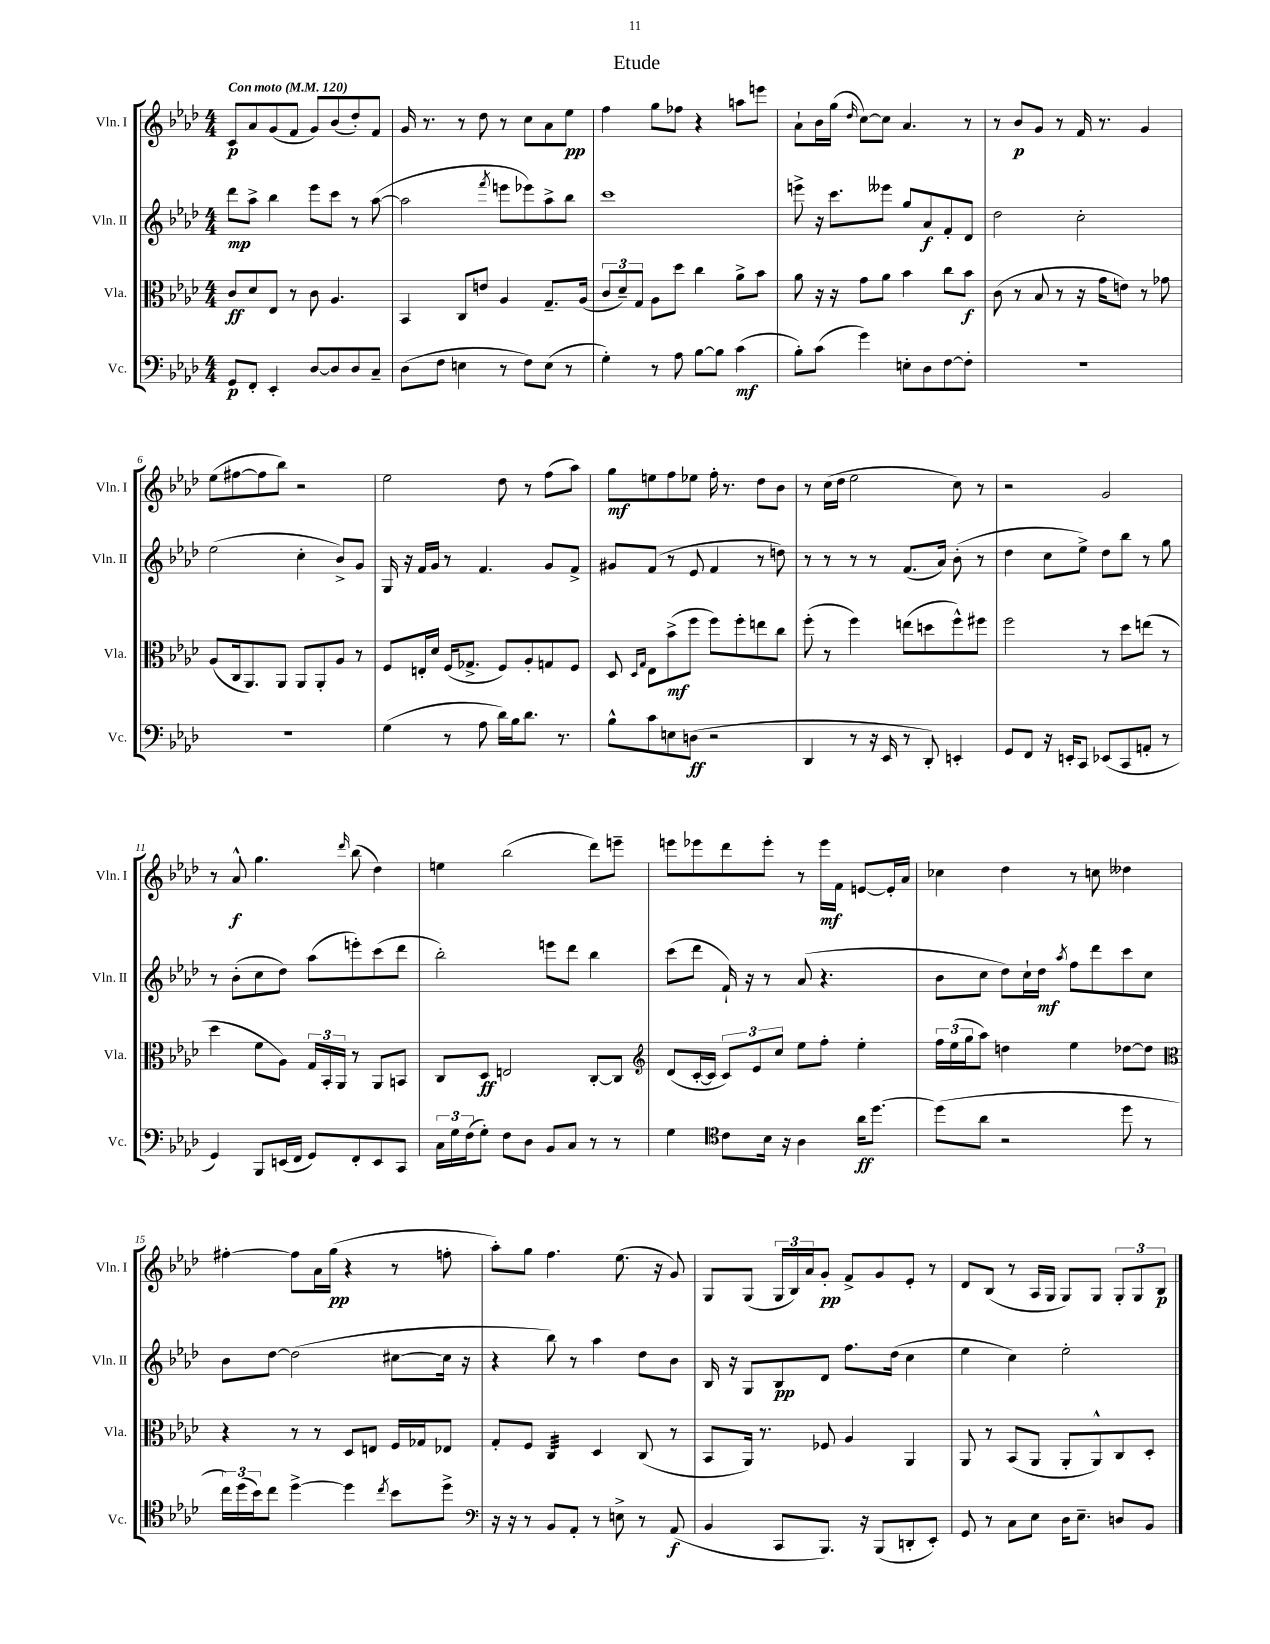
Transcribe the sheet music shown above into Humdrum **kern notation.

**kern	**kern	**kern	**kern
*staff4	*staff3	*staff2	*staff1
*clefF4	*clefC3	*clefG2	*clefG2
*k[b-e-a-d-]	*k[b-e-a-d-]	*k[b-e-a-d-]	*k[b-e-a-d-]
*M4/4	*M4/4	*M4/4	*M4/4
*MM120	*MM120	*MM120	*MM120
8GG/L	8c/L	8ddd-\L	8c/L
8FF'/J	8d-/	8aa-^\J	8a-/
4EE-'/	8E-/J	4bb-\	(8g/
.	8r	.	8f/J
[8D-/L	8c\	8eee-\L	8g/L)
8D-/]	4.A-/	8ccc\J	(8b-/
8D-/	.	8r	8dd-'/)
8C~/J	.	([8aa-\	8f/J
=	=	=	=
(8D-\L	4BB-/	2aa-\]	16g/
.	.	.	8.r
8F\J	.	.	.
4E\	8C/L	.	8r
.	8e/J	.	8dd-\
.	.	8qfff/	.
8r	4A-/	8eee\L	8r
8F\L)	.	8eee-\)	8cc\L
(8E\J	8.G~/L	8aa-^\	8a-\
8r	.	8bb-\J	8ee-\J
.	(16A-/Jk	.	.
=	=	=	=
4G'\)	12c/L	1ccc	4ff\
.	12d-~/)	.	.
.	12G/J	.	.
8r	8A-\L	.	8gg\L
8A-\	8dd-\J	.	8ff-\J
[8B-\L	4cc\	.	4r
8B-\]J	.	.	.
(4c\	8a-^\L	.	8aa\L
.	8b-\J	.	8eee\J
=	=	=	=
8B-'\L)	8a-\	8eee^\	8a-`\L
(8c\J	16r	16r	16b-\L
.	16r	8.ccc\L	(16gg\JJ
.	.	.	16qqdd-/
4g\)	8g\L	.	[8cc\L)
.	8a-\J	8eee--\J	8cc\]J
8E'\L	4b-\	8gg/L	4.a-/
8D-\	.	8a-/	.
[8F\	8cc\L	8f'/	.
8F'\]J	8b-\J	8d-/J	8r
=	=	=	=
1r	(8c\	2dd-\	8r
.	8r	.	8b-/L
.	8B-/	.	8g/J
.	8r	.	8r
.	16r	2cc'\	16f/
.	16g\LK	.	8.r
.	8e\J)	.	.
.	8r	.	4g/
.	8g-\	.	.
=	=	=	=
1r	(8A-/L	(2ee-\	(8ee-\L
.	16C/k	.	[8ff#\
.	8.AA-/)	.	.
.	.	.	8ff#\]
.	8AA-/J	.	8bb-\J)
.	8AA-/L	4cc'\	2r
.	8AA-'/	.	.
.	8A-/J	8b-^/L)	.
.	8r	8g/J	.
=	=	=	=
(4G\	8F/L	16G/	2ee-\
.	.	16r	.
.	16E'/L	16f/LL	.
.	16d-/JJ	16g/JJ	.
8r	(16F/LK	8r	.
.	8.G-^/J	.	.
8A-\	.	4.f/	.
16d-\LL)	8F/L)	.	8dd-\
16B-\J	.	.	.
8.d-\J	8A-'/	.	8r
.	8G/	8g/L	(8ff\L
8.r	.	.	.
.	8F/J	8f^/J	8aa-\J)
=	=	=	=
8B-^^\L	8D-/	8g#/L	8gg\L
.	16qqD-/LL	.	.
.	16qqG/JJ	.	.
8c\	8E-\L	(8f/J	8ee\
8E\	(8b-^\	8r	8ff\
(8D\J	8ff\J	8e-/	8ee-\J
2r	8ff\L)	4f/	16ff'\
.	.	.	8.r
.	8ff'\	.	.
.	8ee\	8r	8dd-\L
.	8cc\J	8dd\)	8b-\J
=	=	=	=
4DD-/	(8ff'\	8r	8r
.	8r	8r	(16cc\LL
.	.	.	16dd-\JJ
8r	4ff\)	8r	2ee-\
16r	.	8r	.
16EE-/	.	.	.
8r	(8ee\L	(8.f/L	.
8DD-'/)	8dd\	.	.
.	.	16a-/Jk)	.
4EE'/	8ff^^\)	(8b-'\	8cc\)
.	8ff#\J	8r	8r
=	=	=	=
8GG/L	2ff\	4dd-\	2r
8FF/J	.	.	.
16r	.	8cc\L	.
16EE'/LK	.	.	.
8CC/J	.	8ee-^\J)	.
(8EE-/L	8r	8dd-\L	2g/
8CC/	8dd-\L	8bb-\J	.
8AA'/J	(8ee\J	8r	.
8r	8r	8gg\	.
=	=	=	=
4GG/)	4dd-\	8r	8r
.	.	(8b-'\L	8a-^^/
8BBB-/L	8f\L	8cc\	4.gg\
(16EE/L	8A-\J)	8dd-\J)	.
16FF/JJ	.	.	.
8GG/L)	24G/LL	(8aa-\L	.
.	24BB-'/	.	.
.	24AA-/JJ	.	.
.	.	.	16qqddd-/
8FF'/	8r	8eee'\)	(8bb-\
8EE/	8AA-/L	(8ccc\	4dd-\)
8CC/J	8BB/J	8ddd-\J	.
=	=	=	=
24C\LL	8C/L	2bb-'\)	4ee\
24G\	.	.	.
(24F\J	.	.	.
8G'\J)	8D-/J	.	.
8F\L	2E/	.	(2bb-\
8D-\J	.	.	.
8BB-/L	.	8eee\L	.
8C/J	.	8ddd-\J	.
8r	[8C'/L	4bb-\	8ddd-\L)
8r	8C/]J	.	8eee~\J
=	=	=	=
*	*clefG2	*	*
4G\	(8d-/L	(8ccc\L	8eee\L
.	[16c'/L	8ddd-\J	8eee-\
.	16c/]JJ	.	.
*clefC4	*	*	*
8c\L	12c/L)	16f`/)	8ddd-\
.	.	16r	.
.	12e-/	.	.
16B-\Jk	.	8r	8eee-'\J
.	12cc/J	.	.
16r	.	.	.
4A-\	8ee-\L	(8a-/	8r
.	8ff'\J	4.r	16eee-\LL
.	.	.	16f\JJ
16a-\LK	4ee-'\	.	[8e/L
[8.dd-\J	.	.	.
.	.	.	16e'/]L
.	.	.	16a-/JJ
=	=	=	=
(8dd-\]L	24ff\LL	8b-\L	4cc-\
.	(24ee-\	.	.
.	24gg\J	.	.
8a-\J	8aa-\J)	8cc\J	.
2r	4dd\	8dd-\L)	4dd-\
.	.	16cc`\L	.
.	.	16dd-\JJ	.
.	.	8qaa-/	.
.	4ee-\	8ff\L	8r
.	.	8ddd-\	8cc\
8dd-\	[8dd-\L	8ccc\	4dd--\
8r	8dd-\]J	8cc\J	.
=	=	=	=
*	*clefC3	*	*
24cc\LL)	4r	8b-\L	[4ff#'\
(24dd-\	.	.	.
24b-\J)	.	.	.
8cc\J	.	[8dd-\J	.
[4dd-^\	8r	(2dd-\]	8ff#\]L
.	8r	.	16a-\L
.	.	.	(16gg\JJ
4dd-\]	8D-/L	.	4r
.	8E/J	.	.
8qcc/	.	.	.
8b-\L	16F/LL	[8cc#\L	8r
.	16G-/J	.	.
8dd-^\J	8E-/J	16cc#\]Jk	8ff'\
.	.	16r	.
=	=	=	=
*clefF4	*	*	*
16r	8G'/L	4r	8aa-'\L)
16r	.	.	.
8r	8F/J	.	8gg\J
8BB-/L	4C/	8bb-\)	4.ff\
8AA-'/J	.	8r	.
8r	4D-/	4aa-\	.
8E^\	.	.	(8.ee-\
8r	(8C/	8dd-\L	.
.	.	.	16r
(8AA-/	8r	8b-\J	8g/)
=	=	=	=
4BB-/	8BB-/L	16B-/	8G/L
.	.	16r	.
.	16AA-/Jk)	8G/L	(8G/J
.	8.r	.	.
8CC/L	.	8B-/	24G/LL
.	.	.	24B-/)
.	.	.	24a-/J
8.BBB-/J)	8F-/	8d-/J	8g'/J
.	4A-/	8.ff\L	8f^/L
16r	.	.	.
(8BBB-/L	.	.	8g/
.	.	(16dd-\Jk	.
8DD'/	4AA-/	4cc\	8e-'/J
8EE-'/J)	.	.	8r
=	=	=	=
8GG/	8AA-/	4ee-\	8d-/L
8r	8r	.	(8B-/J
8C\L	(8BB-/L	4cc\)	8r
8E-\J	8AA-/J	.	16A-/LL
.	.	.	16G/JJ
16D-\LK	8AA-'/L	2ee-'\	8G/L)
8.E-~\J	.	.	.
.	8AA-^^/)	.	8G/J
8D/L	8C/	.	12G'/L
.	.	.	12G/
8BB-/J	8D-'/J	.	.
.	.	.	12B-/J
==	==	==	==
*-	*-	*-	*-
